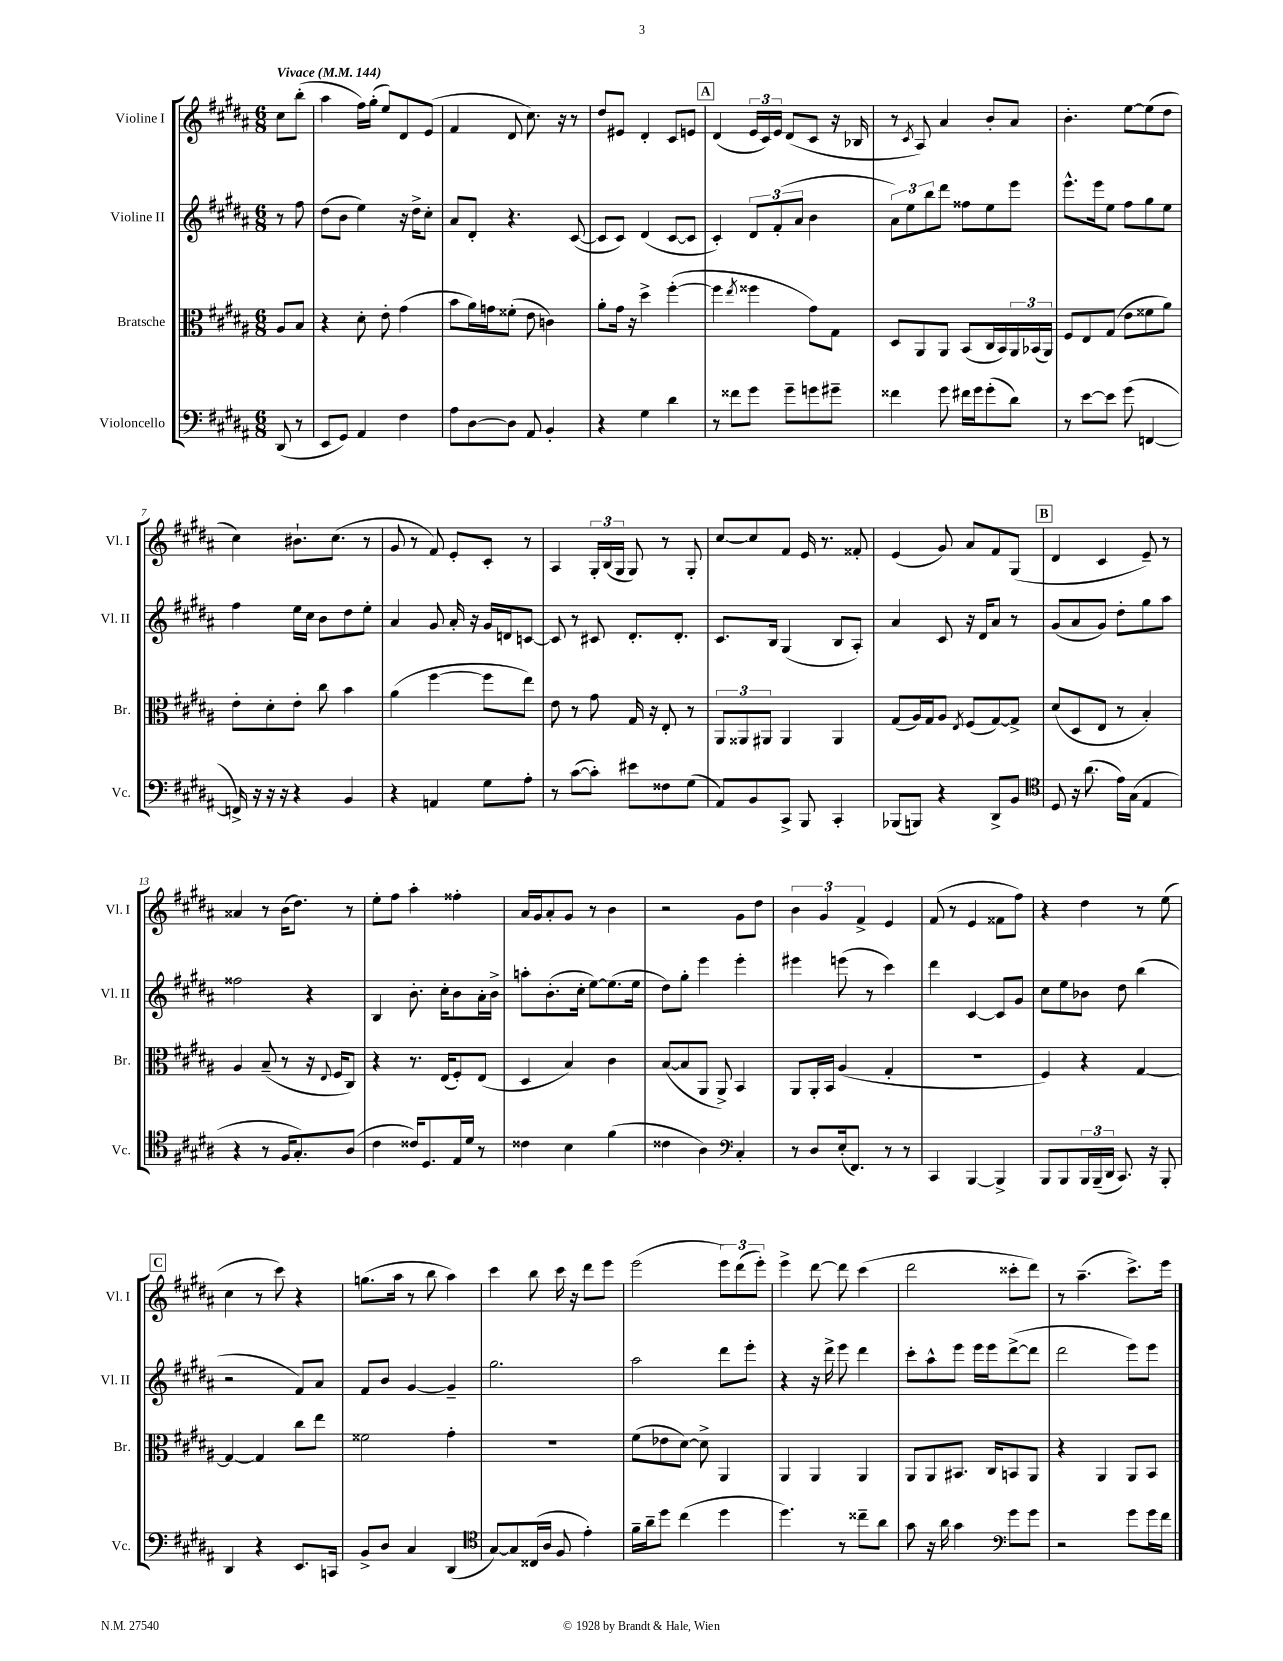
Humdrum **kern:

**kern	**kern	**kern	**kern
*part4	*part3	*part2	*part1
*staff4	*staff3	*staff2	*staff1
*I"Violoncello	*I"Bratsche	*I"Violine II	*I"Violine I
*I'Vc.	*I'Br.	*I'Vl. II	*I'Vl. I
*clefF4	*clefC3	*clefG2	*clefG2
*k[f#c#g#d#a#]	*k[f#c#g#d#a#]	*k[f#c#g#d#a#]	*k[f#c#g#d#a#]
*M6/8	*M6/8	*M6/8	*M6/8
*MM144	*MM144	*MM144	*MM144
=	=	=	=
!	!	!	!LO:TX:a:B:t=Vivace
(8DD#/	8A#/L	8r	8cc#\L
8r	8B/J	8ff#\	(8bb'\J
=1	=1	=1	=1
8EE/L	4r	(8dd#\L	4aa#\
8GG#/J)	.	8b\J	.
4AA#/	8d#'\	4ee\)	16ff#\LL)
.	.	.	(16gg#'\JJ
.	8e'\	.	8ee/L)
4F#\	(4g#\	16r	8d#/
.	.	16dd#^\KL	.
.	.	8cc#'\J	(8e/J
=2	=2	=2	=2
8A#\L	8b\L	8a#/L	4f#/
[8D#\	16a#\L)	8d#'/J	.
.	16gn\J	.	.
8D#\J]	(8f##X'\J	4.r	8d#/
8AA#/	8e\	.	8.cc#\)
4BB'/	4cn\)	.	.
.	.	.	16r
.	.	([8c#/	8r
=3	=3	=3	=3
4r	8a#'\L	8c#/L]	8dd#/L
.	16g#\Jk	8c#/J)	8e#X/J
.	16r	.	.
4G#\	4dd#^\	(4d#/	4d#'/
4d#\	([4ff#'\	[8c#/L	8c#/L
.	.	8c#/J]	8en/J
!!LO:REH:place=s1:t=A
=4	=4	=4	=4
8r	4ff#\]	4c#'/)	(4d#/
8f##X\L	.	.	.
.	8qee/	.	.
8g#\J	4ff##X\	12d#/L	24e/LL
.	.	.	24c#/)
.	.	(12f#'/	24e/JJ
8g#~\L	.	.	(8d#/L
.	.	12a#/J	.
8gn\	8g#\L)	4b\	8c#/J
8g#X~\J	8G#\J	.	16r
.	.	.	16B-X/
=5	=5	=5	=5
4f##X\	8D#/L	12a#\L)	8r
.	.	12ee\	.
.	.	.	8qc#/
.	8AA#/	.	8A#/)
.	.	12bb\	.
8g#\	8AA#/J	8ddd#\J	4a#/
16f#X\LL	(8BB/L	8ff##X\L	.
16g#\J	.	.	.
(8g#'\	16C#/L	8ee\	8b'/L
.	16BB/)	.	.
8d#\J)	24AA#/	8eee\J	8a#/J
.	(24BB-X/	.	.
.	24AA#/JJ)	.	.
=6	=6	=6	=6
8r	8F#/L	8.eee^^\L	4.b'\
[8e\L	8E/	.	.
.	.	16eee\k	.
8e\J]	(8G#/J	8ee\J	.
(8g#\	8e\L	8ff#\L	[8ee\L
[4FFn/	8f##X\	8gg#\	(8ee\]
.	8a#\J)	8ee\J	8dd#\J
!!LO:LB:g=z
=7	=7	=7	=7
16FFn^/])	8e'\L	4ff#\	4cc#\)
16r	.	.	.
16r	8d#'\	.	.
16r	.	.	.
4r	8e'\J	16ee\LL	8.b#X`\L
.	.	16cc#\JJ	.
.	8cc#\	8b\L	.
.	.	.	(8.cc#\J
4BB/	4b\	8dd#\	.
.	.	8ee'\J	8r
=8	=8	=8	=8
4r	(4a#\	4a#/	8g#/
.	.	.	8r
4AAn/	[4ff#\	8g#/	8f#/)
.	.	16a#'/	8e'/L
.	.	16r	.
8G#\L	8ff#\L]	16g#/LL	8c#'/J
.	.	16dn/J	.
8A#'\J	8ee\J)	[8cn/J	8r
=9	=9	=9	=9
8r	8e\	8c/]	4A#/
([8c#\L	8r	8r	.
8c#'\J])	8g#\	8c#X/	24G#'/LL
.	.	.	(24B/
.	.	.	24G#/JJ
8e#X\L	16G#/	8.d#'/L	8G#/)
.	16r	.	.
8F##X\	8E'/	.	8r
.	.	8.d#'/J	.
(8G#\J	8r	.	8G#'/
=10	=10	=10	=10
8AA#/L)	12AA#/L	8.c#/L	[8cc#/L
.	12AA##X/	.	.
8BB/	.	.	8cc#/]
.	12AA#X/J	.	.
.	.	16B/Jk	.
8CC#^/J	4AA#/	(4G#/	8f#/J
8BBB/	.	.	16e/
.	.	.	8.r
4CC#'/	4AA#/	8B/L	.
.	.	8A#'/J)	8f##X'/
=11	=11	=11	=11
(8BBB-X/L	(8G#/L	4a#/	(4e/
8BBBn/J)	16A#/L)	.	.
.	16G#/J	.	.
4r	8A#/J	8c#/	8g#/)
.	8qE/	.	.
.	(8F#/L	16r	8a#/L
.	.	16d#/KL	.
8DD#^/L	[8G#/)	8a#/J	8f#/
8BB/J	8G#^/J]	8r	(8G#/J
!!LO:REH:place=s1:t=B
=12	=12	=12	=12
*clefC4	*	*	*
8D#/	(8d#/L	(8g#/L	4d#/
16r	8D#/	8a#/	.
(8.a#\	.	.	.
.	8E/J	8g#/J)	4c#/
16e\LL)	8r	8dd#'\L	.
(16G#\JJ	.	.	.
4E/	4B'/)	8gg#\	8e~/)
.	.	8aa#\J	8r
!!LO:LB:g=z
=13	=13	=13	=13
4r	4A#/	2ff##X\	4a##X/
8r	(8B~/	.	8r
16F#/KL	8r	.	(16b\KL
8.G#'/)	.	.	8.dd#\J)
.	16r	4r	.
.	8qqE/	.	.
.	16F#/KL	.	.
(8A#/J	8C#/J)	.	8r
=14	=14	=14	=14
4c#\	4r	4B/	8ee'\L
.	.	.	8ff#\J
16c##X/KL)	8.r	8.b'\	4aa#'\
8.D#/	.	.	.
.	(16E/KL	16cc#'\KL	.
16E/L	8F#'/)	8b\	4ff##X'\
16d#/JJ	.	.	.
8r	(8E/J	16a#'\L	.
.	.	16b^\JJ	.
=15	=15	=15	=15
4c##X\	4D#/	8aan'\L	16a#/LL
.	.	.	16g#/J
.	.	(8.b'\	8a#'/
4B\	4B/)	.	8g#/J
.	.	16cc#'\Jk	.
.	.	[8ee\L)	8r
(4f#\	4c#\	(8.ee\]	4b\
.	.	16ee\Jk	.
=16	=16	=16	=16
4c##X\	([8B/L	8dd#\L)	2r
.	8B/]	8gg#'\J	.
4A#\)	8AA#/J	4eee\	.
.	8AA#^/)	.	.
*clefF4	*	*	*
4C#'/	4BB/	4eee'\	8g#\L
.	.	.	8dd#\J
=17	=17	=17	=17
8r	8AA#/L	4eee#X\	6b\
8D#/L	16AA#'/L	.	.
.	.	.	6g#/
.	16BB/JJ	.	.
(16E'/k	(4A#/	(8eeen\	.
8.FF#/J)	.	.	.
.	.	.	6f#^/
.	.	8r	.
8r	4G#'/	4ccc#\)	4e/
8r	.	.	.
=18	=18	=18	=18
4CC#/	2.r	4ddd#\	(8f#/
.	.	.	8r
[4BBB/	.	[4c#/	4e/
4BBB^/]	.	8c#/L]	8f##X\L
.	.	8g#/J	8ff#\J)
=19	=19	=19	=19
8BBB/L	4F#/)	8cc#\L	4r
8BBB/	.	8ee\	.
24BBB/L	4r	8b-X\J	4dd#\
(24BBB~/	.	.	.
24DD#/JJ	.	.	.
8.CC#/)	.	8dd#\	.
.	[4G#/	(4bb\	8r
16r	.	.	.
8BBB'/	.	.	(8ee\
!!LO:LB:g=z
!!LO:REH:place=s1:t=C
=20	=20	=20	=20
4DD#/	4G#/_	2r	4cc#\
4r	4G#/]	.	8r
.	.	.	8ccc#\)
8.EE/L	8cc#\L	8f#/L)	4r
.	8ee\J	8a#/J	.
16CCn/Jk	.	.	.
=21	=21	=21	=21
8BB^/L	2f##X\	8f#/L	(8.ggn\L
8D#/J	.	8b/J	.
.	.	.	16aa#\Jk
4C#/	.	[4g#/	8r
.	.	.	8bb\
(4DD#/	4g#'\	4g#~/]	4aa#\)
=22	=22	=22	=22
*clefC4	*	*	*
[8G#/L)	2.r	2.gg#\	4ccc#\
8G#/]	.	.	.
(16C##X/L	.	.	8bb\
16A#/JJ	.	.	.
8F#/	.	.	16ccc#\
.	.	.	16r
4e'\)	.	.	8ddd#\L
.	.	.	8eee\J
=23	=23	=23	=23
16f#~\LL	(8f#\L	2aa#\	(2eee\
16a#~\J	.	.	.
8dd#\J	8e-X\	.	.
(4cc#\	[8d#\J)	.	.
.	8d#^\]	.	.
4dd#\	4AA#/	8ddd#\L	12eee\L)
.	.	.	(12ddd#\
.	.	8eee'\J	.
.	.	.	12eee'\J)
=24	=24	=24	=24
4.dd#\)	4AA#/	4r	4eee^\
.	4AA#/	16r	[8ddd#\
.	.	16ddd#^\	.
8r	.	8eee\	8ddd#\]
8cc##X~\L	4AA#/	4ddd#\	(4ccc#\
8a#\J	.	.	.
=25	=25	=25	=25
8g#\	8AA#/L	8ccc#'\L	2ddd#\
16r	8AA#/	8aa#^^\	.
16a#\	.	.	.
4g#\	8.BB#X/J	8eee\J	.
.	.	16eee\LL	.
.	16C#/KL	16eee\J	.
*clefF4	*	*	*
8g#\L	8BBn/	([8ddd#^\	8ccc##X'\L
8g#\J	8AA#/J	8ddd#\J]	8ddd#\J)
=26	=26	=26	=26
2r	4r	2ddd#\	8r
.	.	.	(4.aa#~\
.	4AA#/	.	.
8g#\L	8AA#/L	8eee\L)	8.ccc#^\L)
16g#\L	8BB/J	8eee\J	.
16f#\JJ	.	.	16eee\Jk
==	==	==	==
*-	*-	*-	*-
